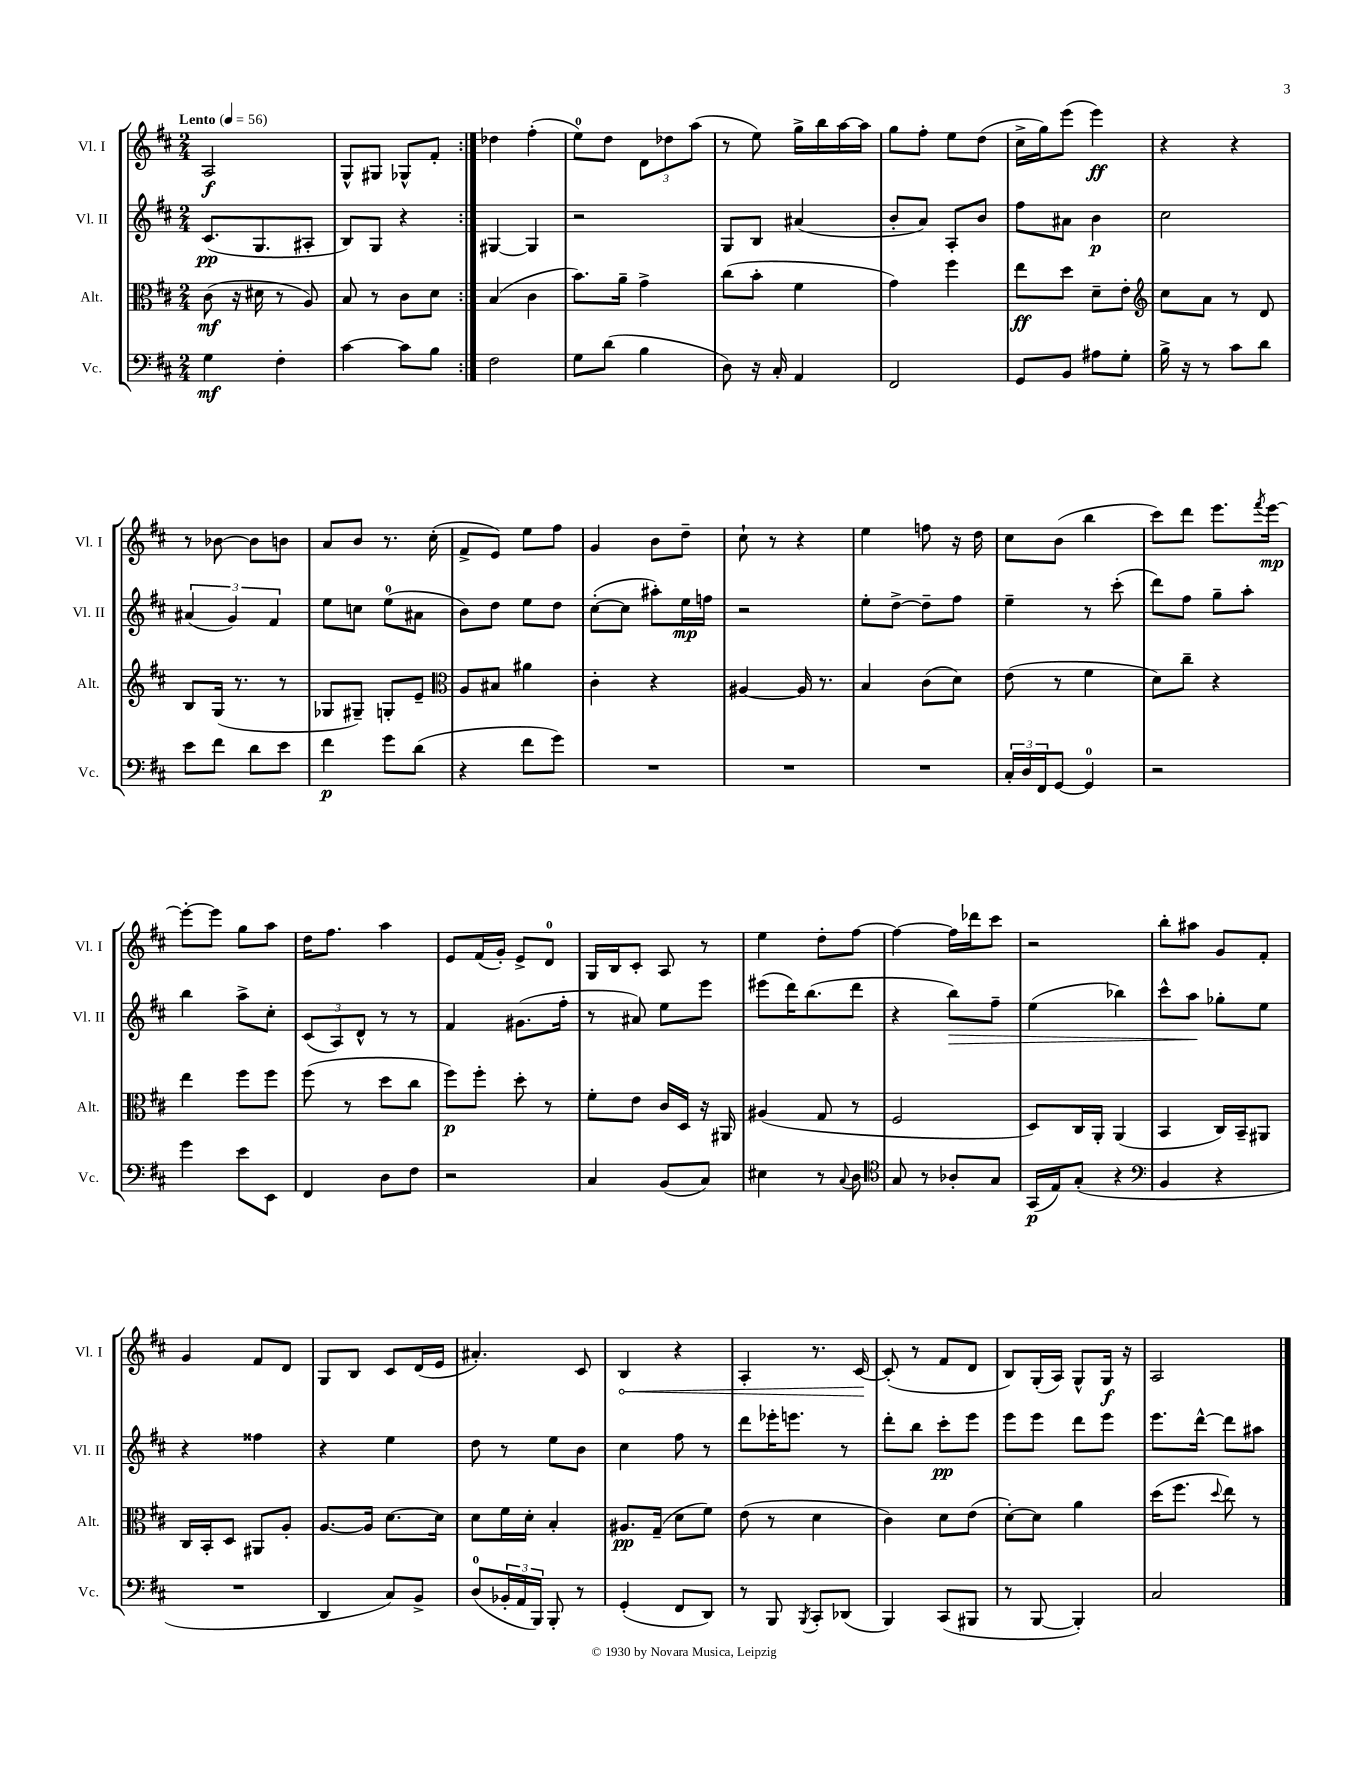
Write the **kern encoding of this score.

**kern	**dynam	**kern	**dynam	**kern	**dynam	**kern	**dynam
*part4	*part4	*part3	*part3	*part2	*part2	*part1	*part1
*staff4	*staff4	*staff3	*staff3	*staff2	*staff2	*staff1	*staff1
*I"Vc.	*	*I"Alt.	*	*I"Vl. II	*	*I"Vl. I	*
*I'Vc.	*	*I'Alt.	*	*I'Vl. II	*	*I'Vl. I	*
*clefF4	*	*clefC3	*	*clefG2	*	*clefG2	*
*k[f#c#]	*	*k[f#c#]	*	*k[f#c#]	*	*k[f#c#]	*
*M2/4	*	*M2/4	*	*M2/4	*	*M2/4	*
*MM56	*	*MM56	*	*MM56	*	*MM56	*
=1	=1	=1	=1	=1	=1	=1	=1
!	!	!	!	!	!	!LO:TX:a:B:t=Lento	!
4G\	mf	(8c#\	mf	(8.c#/L	pp	2A/	f
.	.	16r	.	.	.	.	.
.	.	16d#X\	.	8.G/	.	.	.
4F#'\	.	8r	.	.	.	.	.
.	.	8A/)	.	8A#X'/J	.	.	.
=2	=2	=2	=2	=2	=2	=2	=2
[4c#\	.	8B/	.	8B/L)	.	8G^^/L	.
.	.	8r	.	8G/J	.	8G#X/J	.
8c#\L]	.	8c#\L	.	4r	.	8G-X^^/L	.
8B\J	.	8d\J	.	.	.	8f#'/J	.
=3:|!	=3:|!	=3:|!	=3:|!	=3:|!	=3:|!	=3:|!	=3:|!
2F#\	.	(4B/	.	[4G#X/	.	4dd-X\	.
.	.	4c#\	.	4G#/]	.	(4ff#'\	.
=4	=4	=4	=4	=4	=4	=4	=4
8G\L	.	8.b\L)	.	2r	.	8ee\L)	.
(8d\J	.	.	.	.	.	8dd\J	.
.	.	16a~\Jk	.	.	.	.	.
4B\	.	4g^\	.	.	.	12d\L	.
.	.	.	.	.	.	12dd-X\	.
.	.	.	.	.	.	(12aa\J	.
=5	=5	=5	=5	=5	=5	=5	=5
8D\)	.	(8cc#\L	.	8G/L	.	8r	.
16r	.	8b'\J	.	8B/J	.	8ee\)	.
16C#'/	.	.	.	.	.	.	.
4AA/	.	4f#\	.	(4a#X/	.	16gg^\LL	.
.	.	.	.	.	.	16bb\	.
.	.	.	.	.	.	[16aa\	.
.	.	.	.	.	.	16aa\JJ]	.
=6	=6	=6	=6	=6	=6	=6	=6
2FF#/	.	4g\)	.	8b'/L	.	8gg\L	.
.	.	.	.	8a/J)	.	8ff#'\J	.
.	.	4ff#\	.	8A'/L	.	8ee\L	.
.	.	.	.	8b/J	.	(8dd\J	.
=7	=7	=7	=7	=7	=7	=7	=7
8GG/L	.	8ee\L	ff	8ff#\L	.	16cc#^\LL	.
.	.	.	.	.	.	16gg\J)	.
8BB/J	.	8dd\J	.	8a#X\J	.	(8eee\J	.
8A#X\L	.	8d~\L	.	4b\	p	4eee\)	ff
8G'\J	.	8e'\J	.	.	.	.	.
=8	=8	=8	=8	=8	=8	=8	=8
*	*	*clefG2	*	*	*	*	*
16B^\	.	8cc#\L	.	2cc#\	.	4r	.
16r	.	.	.	.	.	.	.
8r	.	8a\J	.	.	.	.	.
8c#\L	.	8r	.	.	.	4r	.
8d\J	.	8d/	.	.	.	.	.
!!LO:LB:g=z
=9	=9	=9	=9	=9	=9	=9	=9
8e\L	.	8B/L	.	(6a#X/	.	8r	.
8f#\J	.	(16G/Jk	.	.	.	[8b-X\	.
.	.	.	.	6g/)	.	.	.
.	.	8.r	.	.	.	.	.
8d\L	.	.	.	.	.	8b-\L]	.
.	.	.	.	6f#/	.	.	.
8e\J	.	8r	.	.	.	8bn\J	.
=10	=10	=10	=10	=10	=10	=10	=10
4f#\	p	8G-X/L	.	8ee\L	.	8a/L	.
.	.	8G#X~/J)	.	8ccn\J	.	8b/J	.
8g\L	.	8Gn'/L	.	(8ee\L	.	8.r	.
(8d\J	.	8e~/J	.	8a#X\J	.	.	.
.	.	.	.	.	.	(16cc#'\	.
=11	=11	=11	=11	=11	=11	=11	=11
*	*	*clefC3	*	*	*	*	*
4r	.	8A/L	.	8b\L)	.	8f#^/L	.
.	.	8B#X/J	.	8dd\J	.	8e/J)	.
8f#\L	.	4a#X\	.	8ee\L	.	8ee\L	.
8g\J)	.	.	.	8dd\J	.	8ff#\J	.
=12	=12	=12	=12	=12	=12	=12	=12
2r	.	4c#'\	.	([8cc#'\L	.	4g/	.
.	.	.	.	8cc#\J]	.	.	.
.	.	4r	.	8aa#X'\L)	.	8b\L	.
.	.	.	.	16ee\L	mp	8dd~\J	.
.	.	.	.	16ffn\JJ	.	.	.
=13	=13	=13	=13	=13	=13	=13	=13
2r	.	[4A#X/	.	2r	.	8cc#`\	.
.	.	.	.	.	.	8r	.
.	.	16A#/]	.	.	.	4r	.
.	.	8.r	.	.	.	.	.
=14	=14	=14	=14	=14	=14	=14	=14
2r	.	4B/	.	8ee'\L	.	4ee\	.
.	.	.	.	[8dd^\J	.	.	.
.	.	(8c#\L	.	8dd~\L]	.	8ffn\	.
.	.	8d\J)	.	8ff#\J	.	16r	.
.	.	.	.	.	.	16dd\	.
=15	=15	=15	=15	=15	=15	=15	=15
24C#'/LL	.	(8e\	.	4ee~\	.	8cc#\L	.
24D/	.	.	.	.	.	.	.
24FF#/J	.	.	.	.	.	.	.
[8GG/J	.	8r	.	.	.	(8b\J	.
4GG/]	.	4f#\	.	8r	.	4bb\	.
.	.	.	.	(8ccc#'\	.	.	.
=16	=16	=16	=16	=16	=16	=16	=16
2r	.	8d\L)	.	8ddd\L)	.	8ccc#\L)	.
.	.	8cc#~\J	.	8ff#\J	.	8ddd\J	.
.	.	4r	.	8gg~\L	.	8.eee\L	.
.	.	.	.	8aa'\J	.	.	.
.	.	.	.	.	.	8qfff#/	.
.	.	.	.	.	.	[16eee\Jk	mp
!!LO:LB:g=z
=17	=17	=17	=17	=17	=17	=17	=17
4g\	.	4ee\	.	4bb\	.	8eee'\L_	.
.	.	.	.	.	.	8eee\J]	.
8e\L	.	8ff#\L	.	8aa^\L	.	8gg\L	.
8EE\J	.	8ff#\J	.	8cc#'\J	.	8aa\J	.
=18	=18	=18	=18	=18	=18	=18	=18
4FF#/	.	(8ff#\	.	(12c#/L	.	16dd\KL	.
.	.	.	.	.	.	8.ff#\J	.
.	.	.	.	12A/)	.	.	.
.	.	8r	.	.	.	.	.
.	.	.	.	12d^^/J	.	.	.
8D\L	.	8dd\L	.	8r	.	4aa\	.
8F#\J	.	8cc#\J	.	8r	.	.	.
=19	=19	=19	=19	=19	=19	=19	=19
2r	.	8ff#\L)	p	4f#/	.	8e/L	.
.	.	8ff#'\J	.	.	.	(16f#/L	.
.	.	.	.	.	.	16g'/JJ)	.
.	.	8dd'\	.	(8.g#X\L	.	8e^/L	.
.	.	8r	.	.	.	8d/J	.
.	.	.	.	16ff#'\Jk	.	.	.
=20	=20	=20	=20	=20	=20	=20	=20
4C#/	.	8f#'\L	.	8r	.	16G/LL	.
.	.	.	.	.	.	16B/J	.
.	.	8e\J	.	8a#X/)	.	8c#'/J	.
(8BB/L	.	16c#/LL	.	8ee\L	.	8A/	.
.	.	16D/JJ	.	.	.	.	.
8C#/J)	.	16r	.	8eee\J	.	8r	.
.	.	16AA#X/	.	.	.	.	.
=21	=21	=21	=21	=21	=21	=21	=21
4E#X\	.	(4A#X/	.	(8eee#X\L	.	4ee\	.
.	.	.	.	16ddd\K)	.	.	.
.	.	.	.	(8.bb\	.	.	.
8r	.	8G/	.	.	.	8dd'\L	.
8qqC#/	.	.	.	.	.	.	.
8D\	.	8r	.	8ddd\J	.	[8ff#\J	.
=22	=22	=22	=22	=22	=22	=22	=22
*clefC4	*	*	*	*	*	*	*
8G/	.	2F#/	.	4r	.	4ff#\_	.
8r	.	.	.	.	.	.	.
!	!	!	!	!	!LO:HP:b	!	!
8A-X'/L	.	.	.	8bb\L)	>	16ff#\LL]	.
.	.	.	.	.	.	16ddd-X\J	.
8G/J	.	.	.	8ff#~\J	.	8ccc#\J	.
=23	=23	=23	=23	=23	=23	=23	=23
(16GG/LL	p	8D/L)	.	(4ee\	.	2r	.
16E/J)	.	.	.	.	.	.	.
(8G'/J	.	16C#/L	.	.	.	.	.
.	.	16AA'/JJ	.	.	.	.	.
4r	.	(4AA/	.	4bb-X\)	.	.	.
=24	=24	=24	=24	=24	=24	=24	=24
*clefF4	*	*	*	*	*	*	*
4BB/	.	4BB/	.	8ccc#^^\L	.	8bb'\L	.
.	.	.	.	8aa\J	.	8aa#X\J	.
4r	.	16C#/LL)	.	8gg-X'\L	]	8g/L	.
.	.	16BB~/J	.	.	.	.	.
.	.	8AA#X/J	.	8ee\J	.	8f#'/J	.
!!LO:LB:g=z
=25	=25	=25	=25	=25	=25	=25	=25
2r	.	16C#/LL	.	4r	.	4g/	.
.	.	16BB'/J	.	.	.	.	.
.	.	8D/J	.	.	.	.	.
.	.	8AA#X/L	.	4ff##X\	.	8f#/L	.
.	.	8A'/J	.	.	.	8d/J	.
=26	=26	=26	=26	=26	=26	=26	=26
4DD/	.	[8.A/L	.	4r	.	8G/L	.
.	.	.	.	.	.	8B/J	.
.	.	16A/Jk]	.	.	.	.	.
8C#/L)	.	[8.d\L	.	4ee\	.	8c#/L	.
8BB^/J	.	.	.	.	.	(16d/L	.
.	.	16d\Jk]	.	.	.	16e/JJ	.
=27	=27	=27	=27	=27	=27	=27	=27
(8D/L	.	8d\L	.	8dd\	.	4.a#X'/)	.
24BB-X'/L	.	16f#\L	.	8r	.	.	.
24AA/	.	.	.	.	.	.	.
.	.	16d'\JJ	.	.	.	.	.
24BBB/JJ)	.	.	.	.	.	.	.
8BBB'/	.	4B'/	.	8ee\L	.	.	.
8r	.	.	.	8b\J	.	8c#/	.
=28	=28	=28	=28	=28	=28	=28	=28
!	!	!	!	!	!	!	!LO:HP:b
(4GG'/	.	8.A#X/L	pp	4cc#\	.	4B/	<
.	.	(16G~/Jk	.	.	.	.	.
8FF#/L	.	8d\L	.	8ff#\	.	4r	.
8DD/J)	.	8f#\J)	.	8r	.	.	.
=29	=29	=29	=29	=29	=29	=29	=29
8r	.	(8e\	.	8ddd\L	.	4A'/	.
8BBB/	.	8r	.	16eee-X'\K	.	.	.
.	.	.	.	8.eeen\J	.	.	.
8qBBB/	.	.	.	.	.	.	.
8CC#'/L	.	4d\	.	.	.	8.r	.
(8DD-X/J	.	.	.	8r	.	.	.
.	.	.	.	.	.	[16c#/	.
.	.	.	.	.	.	.	[
=30	=30	=30	=30	=30	=30	=30	=30
4BBB/)	.	4c#\)	.	8ddd'\L	.	(8c#'/]	.
.	.	.	.	8bb\J	.	8r	.
(8CC#/L	.	8d\L	.	8ccc#'\L	pp	8f#/L	.
8BBB#X/J	.	(8e\J	.	8eee\J	.	8d/J	.
=31	=31	=31	=31	=31	=31	=31	=31
8r	.	[8d'\L)	.	8eee\L	.	8B/L)	.
[8BBB/	.	8d\J]	.	8eee\J	.	(16G'/L	.
.	.	.	.	.	.	16A/JJ)	.
4BBB'/])	.	4a\	.	8ddd\L	.	8G^^/L	.
.	.	.	.	8eee\J	.	16G/Jk	f
.	.	.	.	.	.	16r	.
=32	=32	=32	=32	=32	=32	=32	=32
2C#/	.	(16dd\KL	.	8.eee\L	.	2A/	.
.	.	8.ff#\J	.	.	.	.	.
.	.	.	.	[16ddd^^\Jk	.	.	.
.	.	8qqdd/	.	.	.	.	.
.	.	8ee\)	.	8ddd\L]	.	.	.
.	.	8r	.	8aa#X\J	.	.	.
==	==	==	==	==	==	==	==
*-	*-	*-	*-	*-	*-	*-	*-
